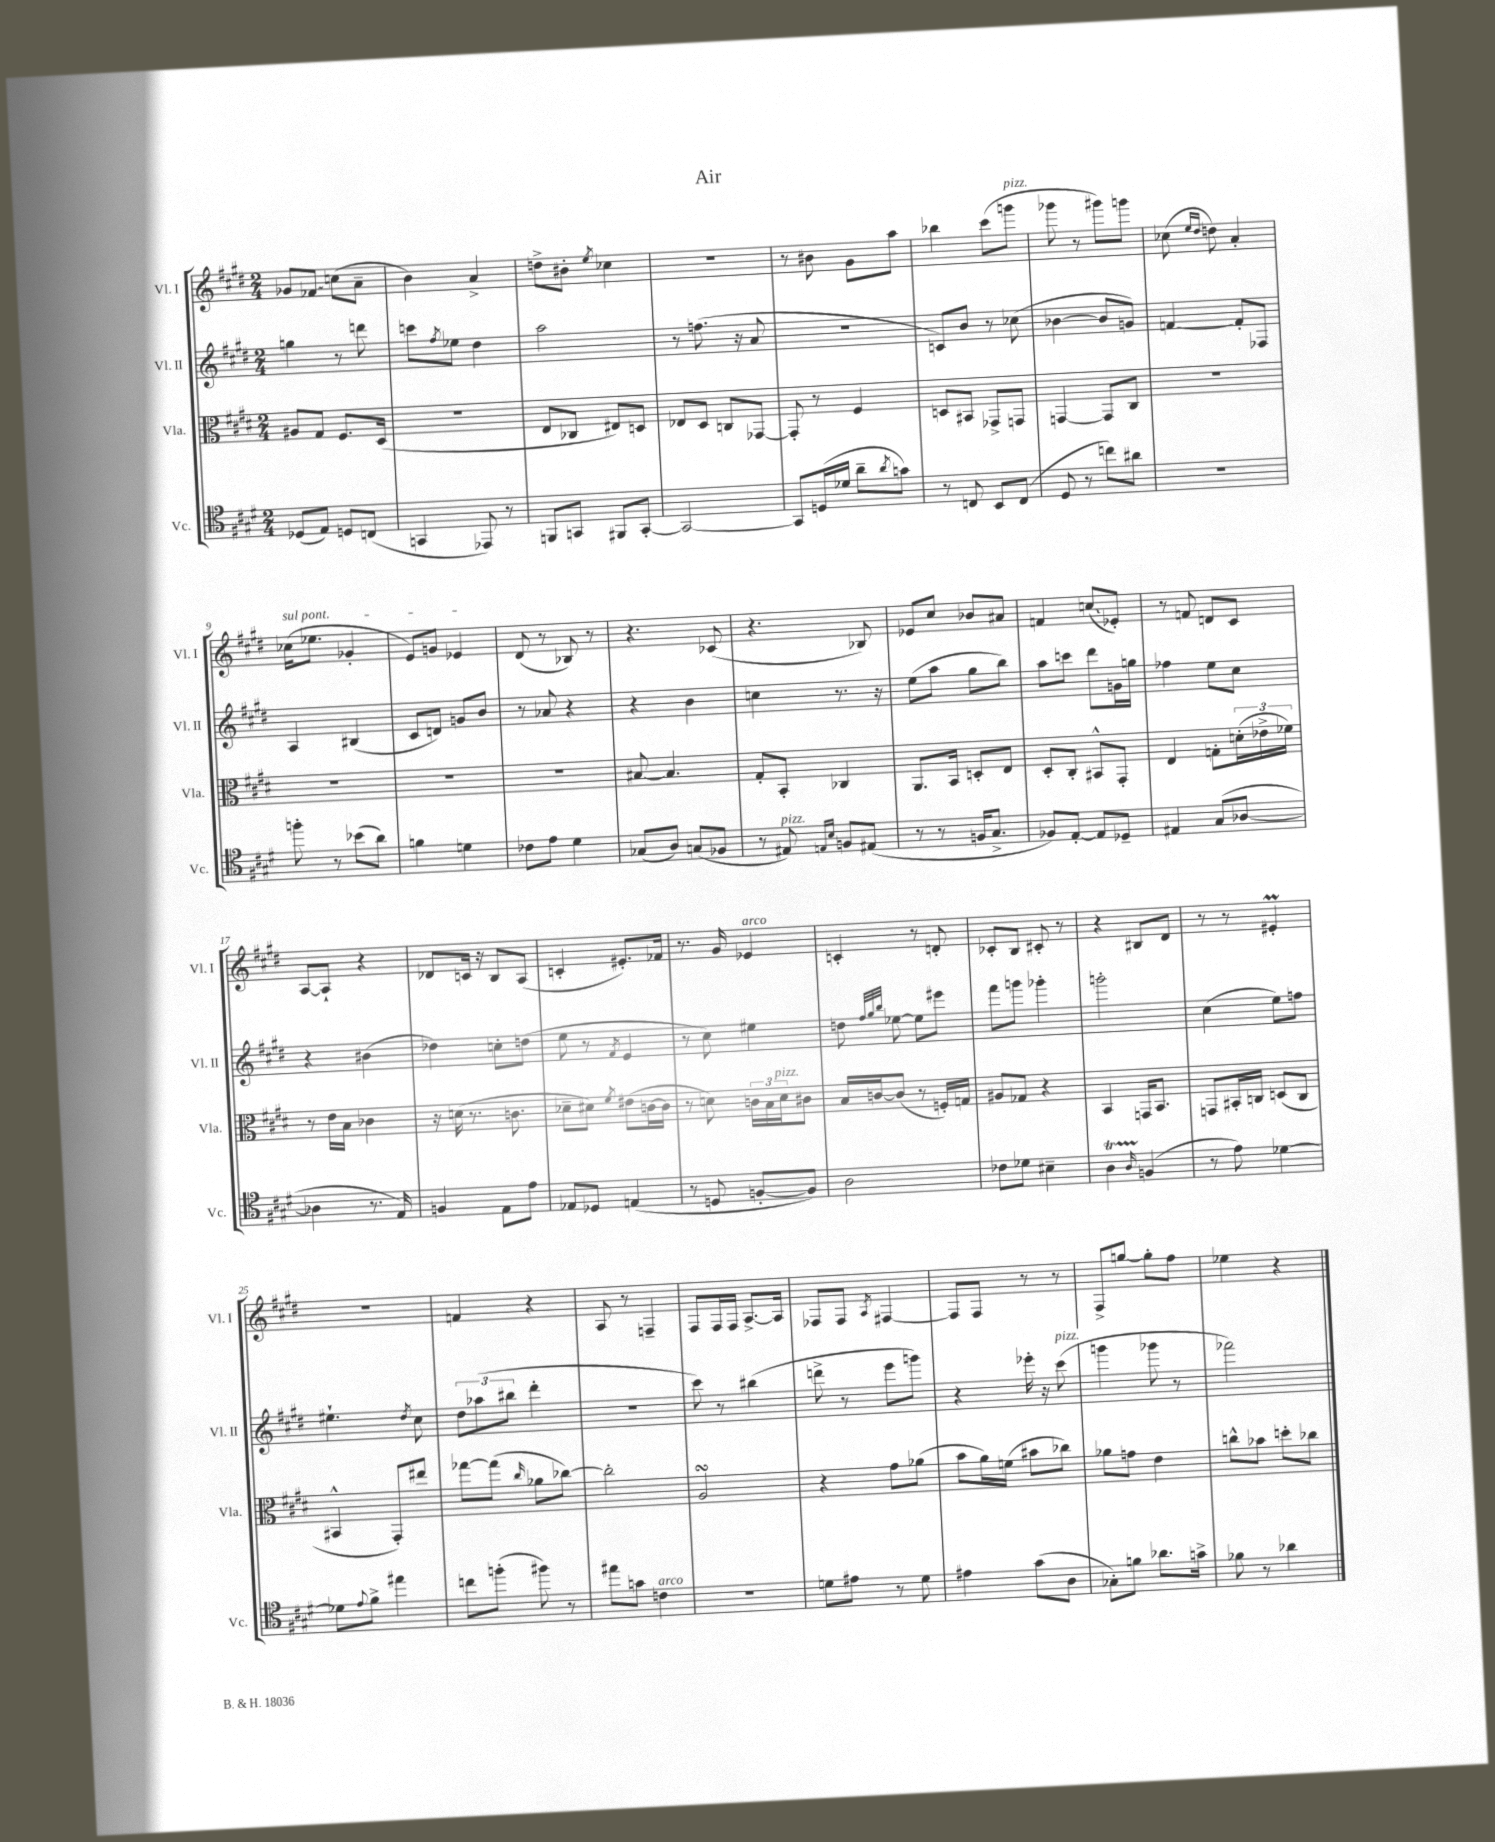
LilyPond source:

\header { title = "Air" }
<<
\new StaffGroup <<
\new Staff = "s0" \with { instrumentName = "Vl. I" shortInstrumentName = "Vl. I" } {
    \clef treble \key e \major \numericTimeSignature \time 2/4
    ges'8 \once \override Glissando.style = #'zigzag fes'8\glissando c''8( a'8-- |
    b'4) a'4-> |
    d''8-> bis'8-. \acciaccatura { e''8 } ces''4 |
    r2 |
    r8 bis'8 gis'8 a''8 |
    bes''4 cis'''8( g'''8^\markup { \italic "pizz." } |
    ges'''8 r8 gis'''8) g'''8 |
    ces''8( \grace { e''16 dis''16 } d''8) a'4-. |
    \once \override TextSpanner.bound-details.left.text = \markup { \italic "sul pont." } ces''16\startTextSpan( ees''8. ges'4-. |
    e'8) g'8 ees'4\stopTextSpan |
    dis'8( r8 bes8) r8 |
    r4. ces'8( |
    r4. bes8) |
    ees'8 cis''8 bes'8 ais'8 |
    f'4 \once \override Glissando.style = #'zigzag c''8\glissando( ees'8-.) |
    r8 f'8 d'8 cis'8 |
    a8~ a8-! r4 |
    des'8 c'16 r16 b8 a8( |
    c'4-. eis'8.-.) fes'16 |
    r8. gis'16 ees'4^\markup { \italic "arco" } |
    c'4-. r8 d'8-. |
    ces'8-. b8 cis'8-. r8 |
    r4 bis8 dis'8 |
    r8 r8 eis'4-.\prall |
    r2 |
    f'4 r4 |
    a8 r8 f4-- |
    fis8 fis16 fis16 a8.~-> a16 |
    fes8 fes8 \acciaccatura { a8 } fis4~ |
    fis8 fis8 r8 r8 |
    fis8-> g''8~ g''8-. fis''8 |
    ees''4 r4 \bar "|." |
}
\new Staff = "s1" \with { instrumentName = "Vl. II" shortInstrumentName = "Vl. II" } {
    \clef treble \key e \major \numericTimeSignature \time 2/4
    g''4 r8 d'''8 |
    c'''8 \acciaccatura { fis''8 } ees''8 dis''4 |
    a''2 |
    r8 f''8.( r16 a'8 |
    r2 |
    c'8) b'8 r8 ces''8( |
    bes'4~ bes'8 g'8) |
    f'4~ f'8-. fes8 |
    a4 bis4( |
    cis'8 d'8) g'8 b'8 |
    r8 aes'8 r4 |
    r4 b'4 |
    c''4 r8. r16 |
    e''8( a''8 gis''8 b''8) |
    a''8 c'''8 dis'''8 g'16 g''16 |
    fes''4 e''8 cis''8 |
    r4 bis'4( |
    des''4) c''8-. d''8( |
    e''8 r8 \acciaccatura { fis'8 } e'4 |
    r8 cis''8) eis''4 |
    d''8 \grace { fis''32 gis''32 b''32 } ees''8~ ees''8 eis'''8 |
    fis'''8 g'''8 ges'''4-. |
    g'''2-. |
    cis''4( e''8) f''8 |
    eis''4.-! \acciaccatura { dis''8 } cis''8 |
    \tuplet 3/2 { dis''8 aes''8( bis''8 } dis'''4-. |
    r2 |
    cis'''8) r8 bis''4( |
    d'''8-> r8 e'''8 g'''8) |
    r4 ees'''16-. r16 cis'''8^\markup { \italic "pizz." }( |
    g'''4 ges'''8 r8 |
    fes'''2) \bar "|." |
}
\new Staff = "s2" \with { instrumentName = "Vla." shortInstrumentName = "Vla." } {
    \clef alto \key e \major \numericTimeSignature \time 2/4
    ais8 gis8 fis8. dis16( |
    R2 |
    e8 ces8 eis8) d8 |
    ees8 dis8 c8 ges,8~ |
    ges,8-. r8 fis4 |
    d8 bis,8 ges,8-> g,8 |
    g,4~ g,8 cis8 |
    R2 |
    R2 |
    R2 |
    R2 |
    bis8~ bis4. |
    gis8-. b,8-. ces4 |
    a,8. b,16 d8-. e8 |
    dis8-. cis8-. bis,8-^ gis,8-. |
    e4 g8-. \tuplet 3/2 { d'16-.( ees'16-> fes'16) } |
    r8 e'16 b16 ces'4 |
    r16 d'16( r8. c'8. |
    des'8-- dis'8) \acciaccatura { fis'8 } eis'8( c'16~ c'16 |
    r8 d'8) \tuplet 3/2 { c'16 b16 d'16^\markup { \italic "pizz." } } cis'8 |
    b16 c'16~ c'8( r8 f16-.) g16 |
    ais8 ges8 r4 |
    b,4 g,16 b,8. |
    g,8 bis,16-. c16 d8( c8 |
    bis,4-^ gis,8-.) eis''8 |
    ges''8~ ges''8( \grace { cis''16 } aes'8 ces''8~) |
    ces''2-. |
    a2\turn |
    r4 gis'8 aes'8( |
    b'8 a'16) f'16( bis'8 ces''8) |
    aes'8 g'8 e'4 |
    c''8-^ bes'8 d''8-. ces''8 \bar "|." |
}
\new Staff = "s3" \with { instrumentName = "Vc." shortInstrumentName = "Vc." } {
    \clef tenor \key e \major \numericTimeSignature \time 2/4
    des8( e8) d8 c8( |
    g,4 ees,8) r8 |
    f,8 g,8 fis,8 g,8~-. |
    g,2~ |
    g,8 d16( des'16 a'8-- \acciaccatura { a'8 } g'8) |
    r8 c8 b,8 c8( |
    dis8 r8 c''8) ais'8 |
    R2 |
    f''8-. r8 bes'8( a'8) |
    f'4 d'4 |
    ces'8 e'8 dis'4 |
    ges8( a8) g8( fes8 |
    r8 eis8^\markup { \italic "pizz." }) \grace { e16 b16 } f8 eis8( |
    r8 r8 f16 gis8.-> |
    fes8) e8~-. e8 des8-- |
    eis4 gis8( aes8~ |
    aes4 r8. e16) |
    f4 e8 e'8 |
    ees8 des8 e4( |
    r8 d8 f8~-. f8) |
    a2 |
    ces'8 des'8 bis4-- |
    a4\startTrillSpan \grace { a16 } f4\stopTrillSpan( |
    r8 e'8) des'4~ |
    des'8 \appoggiatura { e'8 } fis'8-> eis''4 |
    c''8 f''8-.( fis''8) r8 |
    eis''8 g'8 c'4^\markup { \italic "arco" } |
    R2 |
    d'8 eis'8 r8 d'8 |
    eis'4 gis'8( a8 |
    ges8-.) f'8 aes'8. g'16-> |
    fes'8 r8 aes'4 \bar "|." |
}
>>
>>
